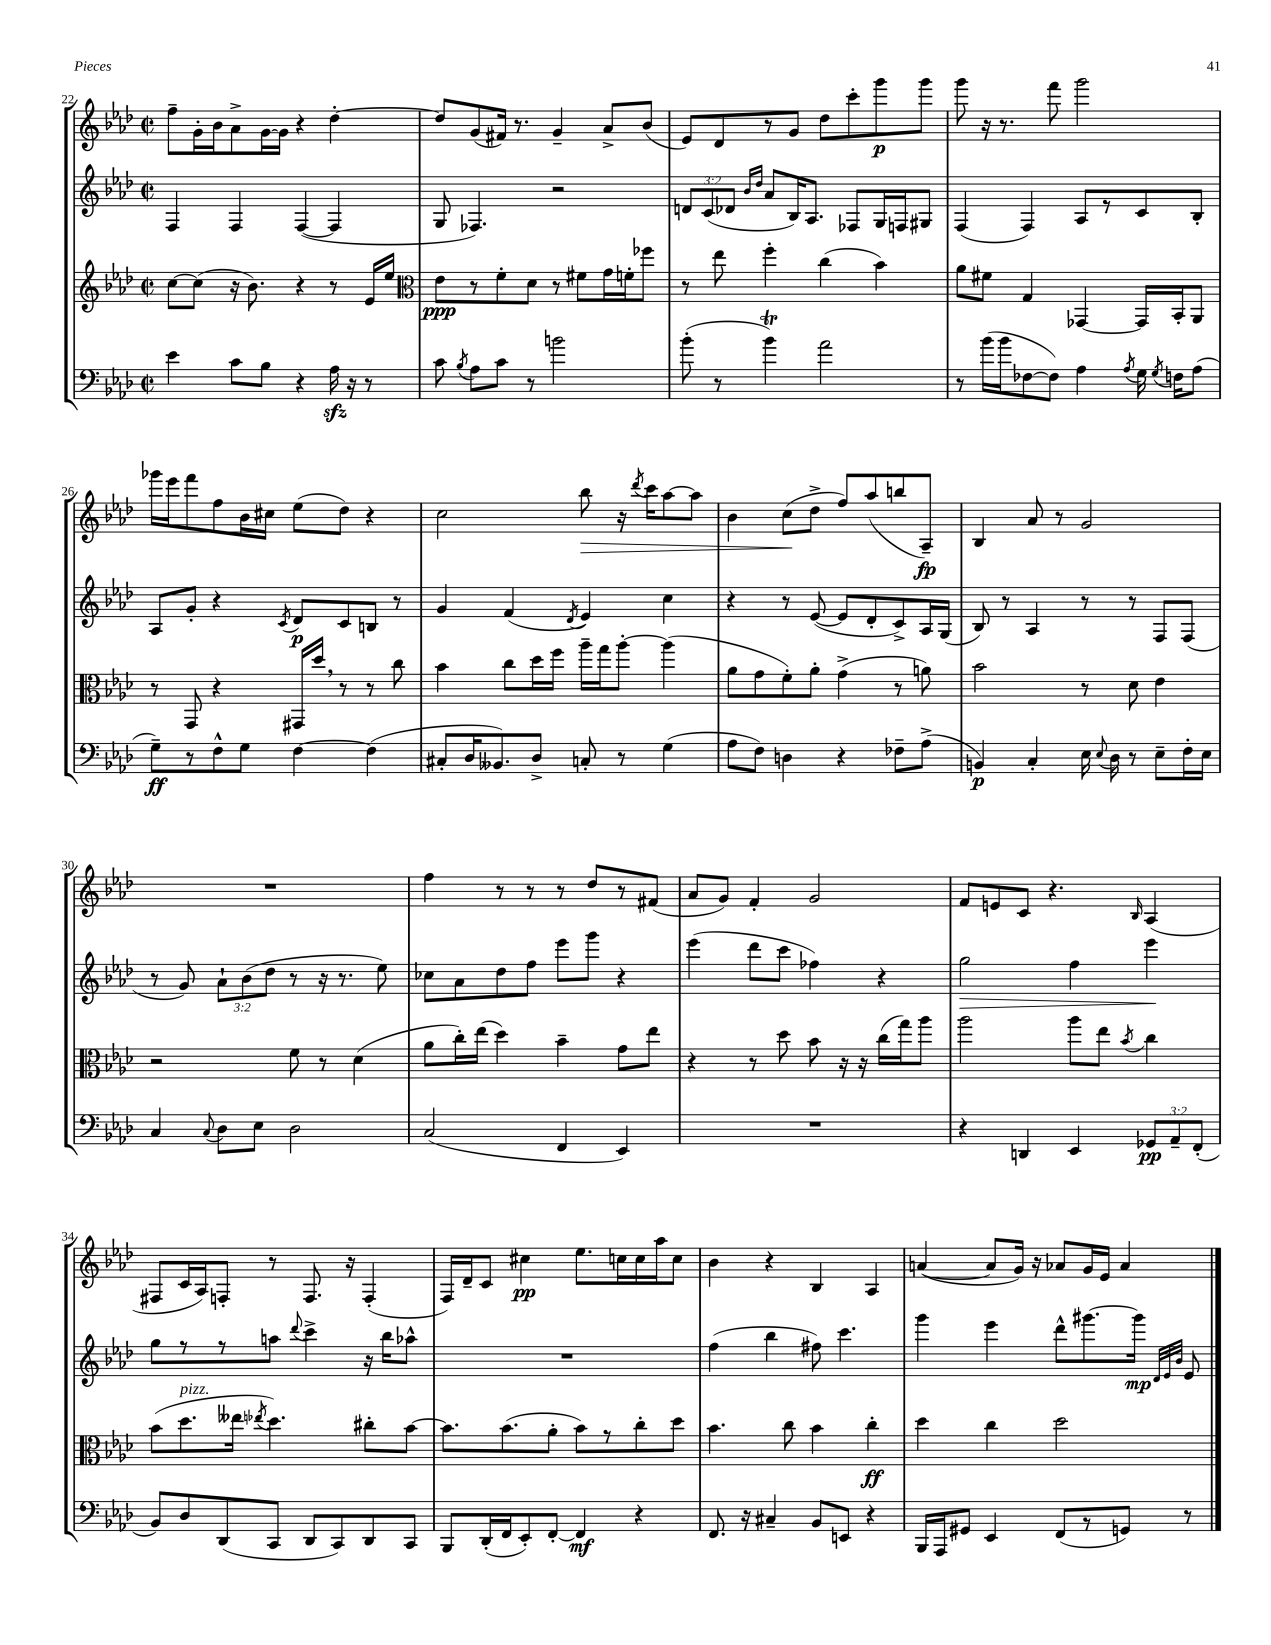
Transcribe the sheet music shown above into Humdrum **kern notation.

**kern	**kern	**kern	**kern
*staff4	*staff3	*staff2	*staff1
*clefF4	*clefG2	*clefG2	*clefG2
*k[b-e-a-d-]	*k[b-e-a-d-]	*k[b-e-a-d-]	*k[b-e-a-d-]
*M2/2	*M2/2	*M2/2	*M2/2
*met(c|)	*met(c|)	*met(c|)	*met(c|)
4e-	[8cc	4F	8ff~
.	(8cc]	.	16g'
.	.	.	16b-
8c	16r	4F	8a-^
.	8.b-)	.	.
8B-	.	.	[16g
.	.	.	16g]
4r	4r	([4F	4r
16A-	8r	4F]	[4dd-'
16r	.	.	.
8r	16e-	.	.
.	16ee-	.	.
=	=	=	=
*	*clefC3	*	*
8c	8e-	8G	8dd-]
8qB-	.	.	.
8A-	8r	4.F-)	(8g
8c	8f'	.	16f#)
.	.	.	8.r
8r	8d-	.	.
2b	8r	2r	4g~
.	8f#	.	.
.	16g	.	8a-^
.	16f'	.	.
.	8ff-	.	(8b-
=	=	=	=
(8b-'	8r	12d	8e-)
.	.	(12c	.
8r	8ee-	.	8d-
.	.	12d-	.
.	.	16qqb-	.
.	.	16qqdd-	.
4b-)	4ff'	8a-	8r
.	.	16B-)	8g
.	.	8.A-	.
2a-	(4cc	.	8dd-
.	.	8F-	8ccc'
.	4b-)	16G	8ggg
.	.	16F	.
.	.	8G#	8ggg
=	=	=	=
8r	8a-	(4F	8ggg
(16b-	8f#	.	16r
16b-	.	.	8.r
[8F-	4G	4F)	.
8F-])	.	.	8fff
4A-	[4GG-	8A-	2ggg
.	.	8r	.
8qA-	.	.	.
16G	16GG-]	8c	.
8qG	.	.	.
16F	16BB-'	.	.
(8A-	8AA-	8B-'	.
=	=	=	=
8G~)	8r	8A-	16ggg-
.	.	.	16eee-
8r	8GG	8g'	8fff
8F^^	4r	4r	8ff
8G	.	.	16b-
.	.	.	16cc#
.	.	8qc	.
[4F	16GG#	8d-	(8ee-
.	16dd-	.	.
.	8r	8c	8dd-)
(4F]	8r	8B	4r
.	8cc	8r	.
=	=	=	=
8C#'	4b-	4g	2cc
16D-	.	.	.
8.BB--)	.	.	.
.	8cc	(4f	.
8D-^	16dd-	.	.
.	16ff	.	.
.	.	8qd-	.
8C'	16aa-~	4e-)	8bb-
.	16gg	.	.
8r	[8aa-'	.	16r
.	.	.	8qddd-
.	.	.	16ccc
(4G	(4aa-]	4cc	[8aa-
.	.	.	8aa-]
=	=	=	=
8A-	8a-	4r	4b-
8F)	8g	.	.
4D	8f')	8r	(8cc
.	8a-'	([8e-	8dd-^
4r	(4g^	8e-]	8ff)
.	.	8d-'	(8aa-
8F-~	8r	8c^)	8bb
(8A-^	8a)	16A-	8A-~)
.	.	(16G	.
=	=	=	=
4BB)	2b-	8B-)	4B-
.	.	8r	.
4C'	.	4A-	8a-
.	.	.	8r
16E-	8r	8r	2g
8qqE-	.	.	.
16D-	.	.	.
8r	8d-	8r	.
8E-~	4e-	8F	.
16F'	.	(8F	.
16E-	.	.	.
=	=	=	=
4C	2r	8r	1r
.	.	8g)	.
8qqC	.	.	.
8D-	.	12a-`	.
.	.	(12b-	.
8E-	.	.	.
.	.	12dd-	.
2D-	8f	8r	.
.	8r	16r	.
.	.	8.r	.
.	(4d-	.	.
.	.	8ee-)	.
=	=	=	=
(2C	8a-	8cc-	4ff
.	16cc')	8a-	.
.	(16ee-	.	.
.	4dd-)	8dd-	8r
.	.	8ff	8r
4FF	4b-~	8eee-	8r
.	.	8ggg	8dd-
4EE-)	8g	4r	8r
.	8ee-	.	(8f#
=	=	=	=
1r	4r	(4eee-	8a-
.	.	.	8g)
.	8r	8ddd-	4f'
.	8dd-	8ccc	.
.	8b-	4ff-)	2g
.	16r	.	.
.	16r	.	.
.	(16cc	4r	.
.	16gg)	.	.
.	8aa-	.	.
=	=	=	=
4r	2aa-	2gg	8f
.	.	.	8e
4DD	.	.	8c
.	.	.	4.r
4EE-	8aa-	4ff	.
.	8ee-	.	.
.	8qb-	.	16qqB-
12GG-	4cc	4eee-	(4A-
12AA-~	.	.	.
(12FF'	.	.	.
=	=	=	=
8BB-)	(8b-	8gg	8F#
8D-	8.dd-	8r	16c
.	.	.	16A-)
(8DD-	.	8r	8F'
.	16ee--	.	.
.	8qee-	.	.
8CC	4.dd-)	8aa	8r
.	.	8qqddd-	.
8DD-	.	4ccc^	8.F
8CC)	.	.	.
.	.	.	16r
8DD-	8cc#'	16r	(4F'
.	.	16bb-	.
8CC	[8b-	8aa-^^	.
=	=	=	=
8BBB-	8.b-]	1r	16F)
.	.	.	16d-~
(16DD-'	.	.	8c
16FF	(8.b-	.	.
8EE-')	.	.	4cc#
[8FF'	8a-'	.	.
4FF]	8b-)	.	8.ee-
.	8r	.	.
.	.	.	16cc
4r	8cc'	.	16cc
.	.	.	16aa-
.	8dd-	.	8cc
=	=	=	=
8.FF	4.b-	(4ff	4b-
16r	.	.	.
4C#~	.	4bb-	4r
.	8cc	.	.
8BB-	4b-	8ff#)	4B-
8EE	.	4.ccc	.
4r	4cc'	.	4A-
=	=	=	=
16BBB-	4dd-	4ggg	([4a
16AAA-	.	.	.
8GG#	.	.	.
4EE-	4cc	4eee-	8a]
.	.	.	16g)
.	.	.	16r
(8FF	2dd-	8ddd-^^	8a-
8r	.	[8.ggg#	16g
.	.	.	16e-
8GG)	.	.	4a-
.	.	16ggg#]	.
.	.	32qqd-	.
.	.	32qqe-	.
.	.	32qqb-	.
8r	.	8e-	.
==	==	==	==
*-	*-	*-	*-
